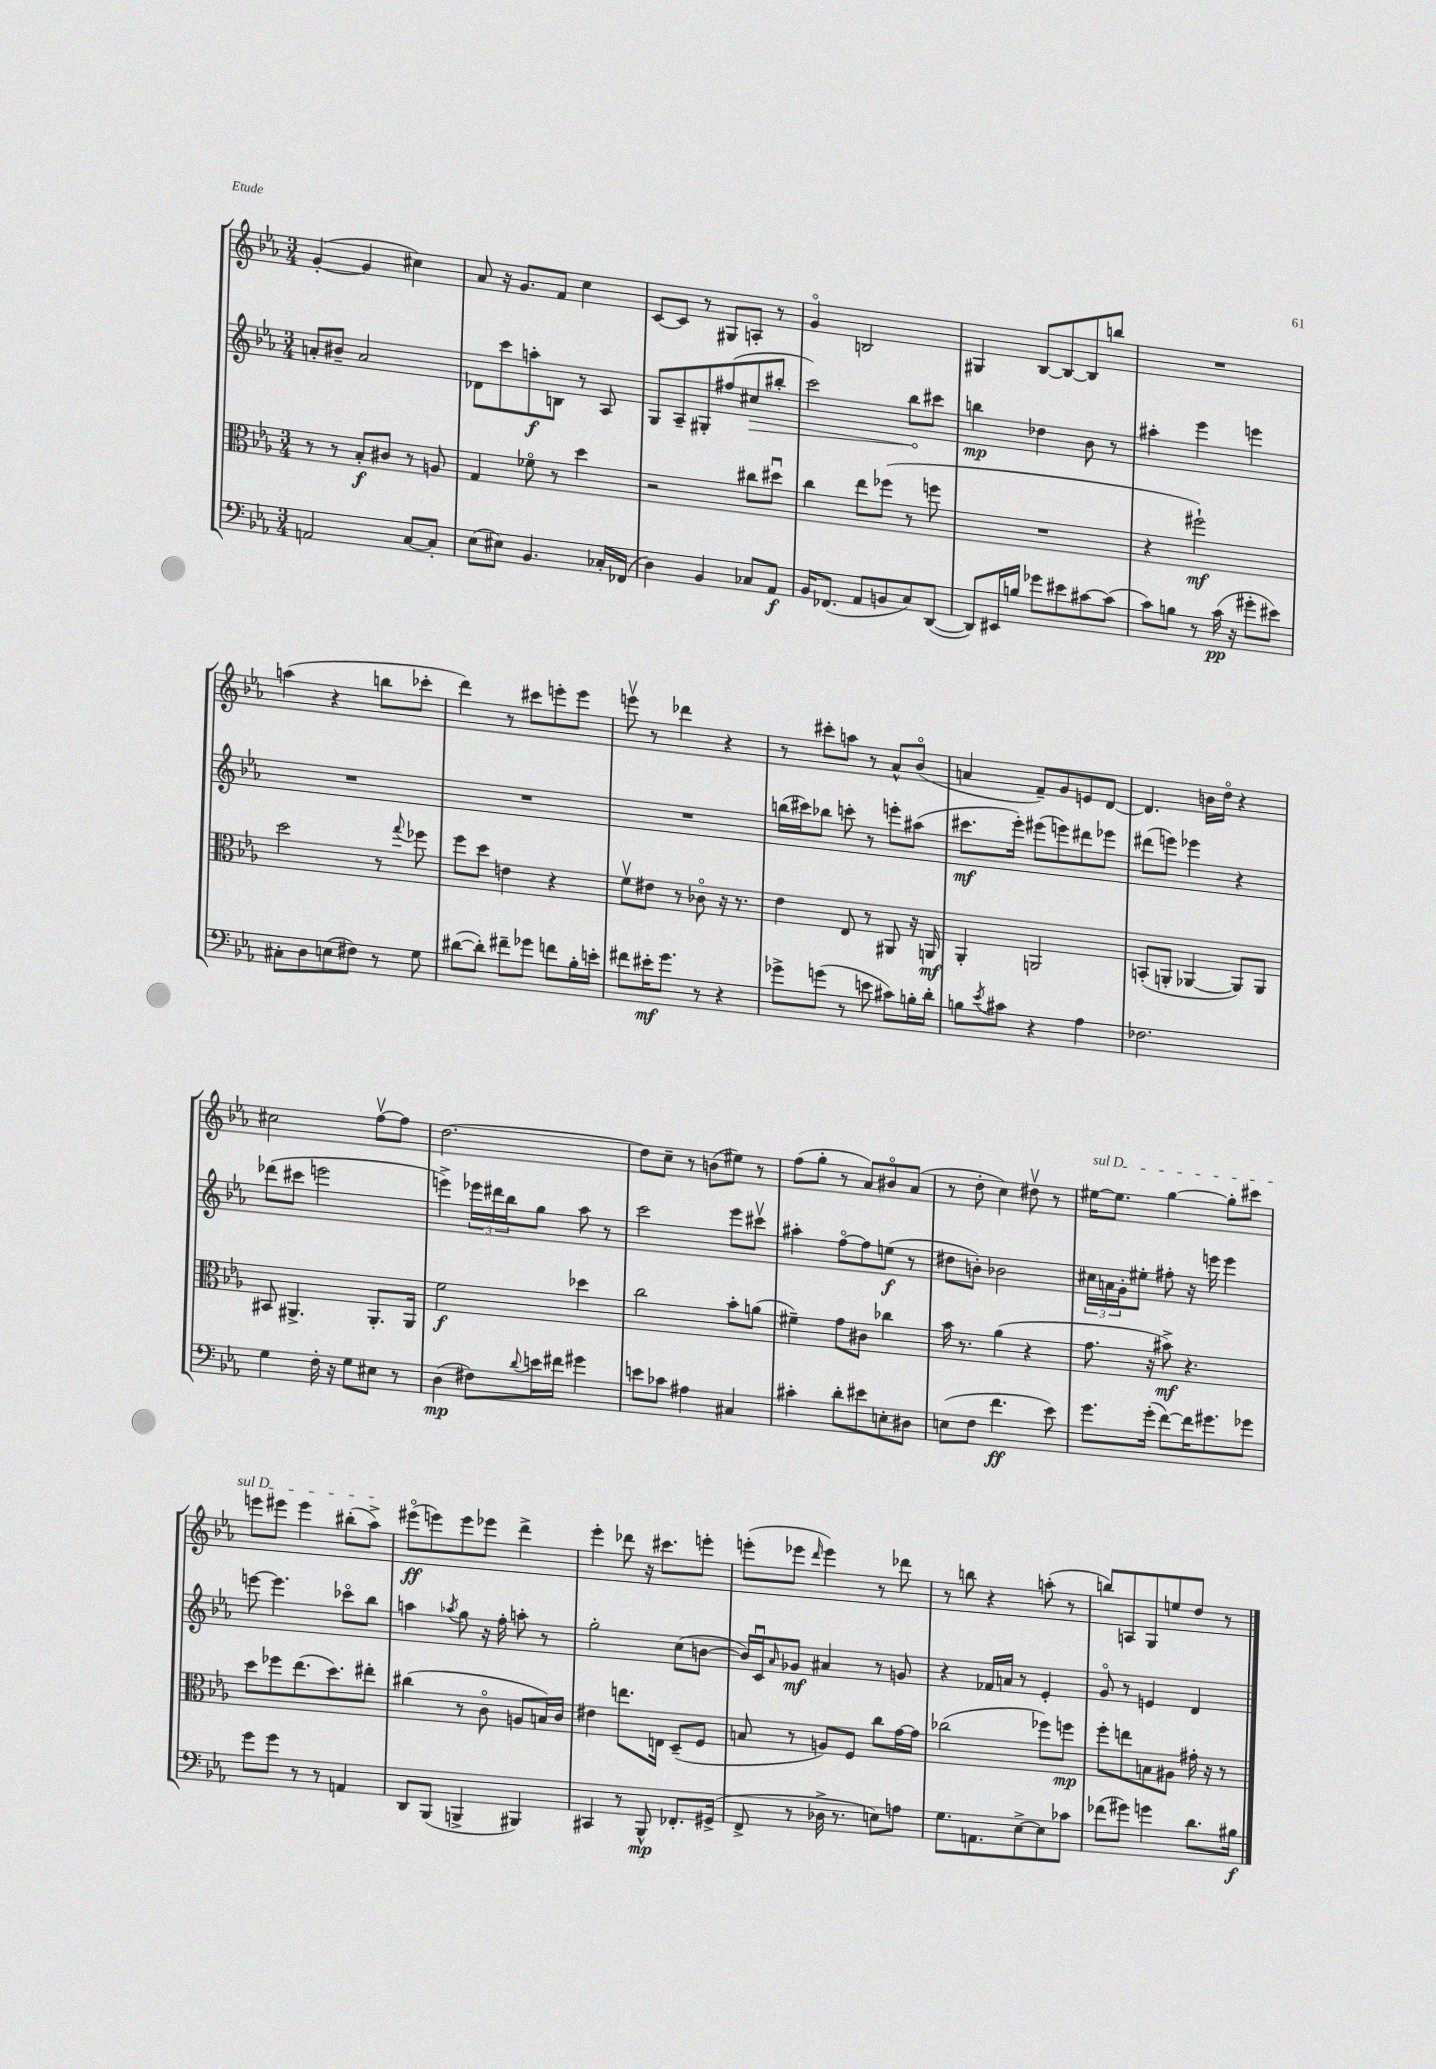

**kern	**dynam	**kern	**dynam	**kern	**dynam	**kern	**dynam
*part4	*part4	*part3	*part3	*part2	*part2	*part1	*part1
*staff4	*staff4	*staff3	*staff3	*staff2	*staff2	*staff1	*staff1
*clefF4	*	*clefC3	*	*clefG2	*	*clefG2	*
*k[b-e-a-]	*	*k[b-e-a-]	*	*k[b-e-a-]	*	*k[b-e-a-]	*
*M3/4	*	*M3/4	*	*M3/4	*	*M3/4	*
=14	=14	=14	=14	=14	=14	=14	=14
2AAn/	.	8r	.	8an'/L	.	([4g'/	.
.	.	8r	.	8b#X~/J	.	.	.
.	.	8B-'/L	f	2a/	.	4g/]	.
.	.	8c#X/J	.	.	.	.	.
[8C/L	.	8r	.	.	.	4cc#X\)	.
8C'/J]	.	8An/	.	.	.	.	.
=15	=15	=15	=15	=15	=15	=15	=15
(8E-\L	.	4G/	.	8d-X\L	.	8a-/	.
8E#X\J)	.	.	.	8ccc\	.	16r	.
.	.	.	.	.	.	8.g/L	.
4.BB-/	.	8f-X\	.	8aan'\	f	.	.
.	.	8r	.	8Bn\J	.	8f/J	.
.	.	4dd\	.	8r	.	4cc\	.
16C-X'/LL	.	.	.	8A-/	.	.	.
(16FF-X/JJ	.	.	.	.	.	.	.
=16	=16	=16	=16	=16	=16	=16	=16
4D\)	.	2r	.	8G/L	.	[8c/L	.
.	.	.	.	8A-~/	.	8c/J]	.
4BB-/	.	.	.	8G#X'/	.	8r	.
.	.	.	.	(8ff#X/	.	8G#X/L	.
!	!	!	!	!	!LO:HP:b	!	!
8C-X/L	.	8cc#X\L	.	8cc#X/	>	8An'/J	.
8AA-/J	f	8dd#Xu\J	.	8bb#X'/J	.	8r	.
=17	=17	=17	=17	=17	=17	=17	=17
16BB-/KL	.	4cc\	.	2ccc\)	.	4g/	.
(8.FF-X/J	.	.	.	.	.	.	.
8AA-/L	.	8ee-\L	.	.	.	2Bn/	.
8BBn/	.	(8ff-X\J	.	.	.	.	.
8C/)	.	8r	.	8bb-\L	.	.	.
([8DD/J	.	8ffn\	.	8ccc#X\J	]	.	.
=18	=18	=18	=18	=18	=18	=18	=18
8DD/L])	.	2.r	.	4bbn\	mp	4G#X/	.
16EE#X/L	.	.	.	.	.	.	.
16Bn/JJ	.	.	.	.	.	.	.
8g-X\L	.	.	.	4dd-X\	.	[8B-/L	.
8e#X\	.	.	.	.	.	8B-/_	.
[8c#X\	.	.	.	8b-\	.	8B-/]	.
(8c#\J]	.	.	.	8r	.	8bbn/J	.
=19	=19	=19	=19	=19	=19	=19	=19
8c\L)	.	4r	.	4aa#X'\	.	2.r	.
8Bn\J	.	.	.	.	.	.	.
8r	.	2ff#X`\)	mf	4eee-\	.	.	.
(16c\	pp	.	.	.	.	.	.
16r	.	.	.	.	.	.	.
8g#X'\L	.	.	.	4eeen\	.	.	.
8e#X\J)	.	.	.	.	.	.	.
!!LO:LB:g=z
=20	=20	=20	=20	=20	=20	=20	=20
8C#X'\L	.	2dd\	.	2.r	.	(4aan\	.
8D\	.	.	.	.	.	.	.
(8En\	.	.	.	.	.	4r	.
8F#X\J)	.	.	.	.	.	.	.
8r	.	8r	.	.	.	8bbn\L	.
.	.	8qqgg/	.	.	.	.	.
8G\	.	8ff-X\	.	.	.	8ccc-X'\J	.
=21	=21	=21	=21	=21	=21	=21	=21
([8d#X\L	.	8ff\L	.	2.r	.	4ddd\)	.
8d#'\J])	.	8dd\J	.	.	.	.	.
8f#X~\L	.	4en\	.	.	.	8r	.
8g-X\J	.	.	.	.	.	8ccc#X\L	.
8fn\L	.	4r	.	.	.	8eeen'\	.
16B-'\L	.	.	.	.	.	8eee\J	.
16en'\JJ	.	.	.	.	.	.	.
=22	=22	=22	=22	=22	=22	=22	=22
8f#X\L	.	8fv\L	.	2.r	.	8eeenv\	.
16e#X'\K	mf	8e#X\J	.	.	.	8r	.
8.g\J	.	.	.	.	.	.	.
.	.	8r	.	.	.	4ddd-X\	.
8r	.	8c-X\	.	.	.	.	.
4r	.	16r	.	.	.	4r	.
.	.	8.r	.	.	.	.	.
=23	=23	=23	=23	=23	=23	=23	=23
8g-X^\L	.	4e-\	.	(16bbn\LL	.	8r	.
.	.	.	.	16ccc#X\J)	.	.	.
(8gn\J	.	.	.	8bb-X\J	.	8ccc#X'\L	.
8r	.	8E-/	.	8cccn'\	.	8aan\J	.
8en\	.	8r	.	8r	.	8r	.
8c#X\L)	.	8AA#X/	.	8eeen'\L	.	8a-^^/L	.
16Bn'\L	.	16r	.	(8aa#X\J	.	(8b-/J	.
16d'\JJ	.	16AAn/	mf	.	.	.	.
=24	=24	=24	=24	=24	=24	=24	=24
8Bn\L	.	4AA-'/	.	8.ccc#X\L	mf	4an/	.
8qe-/	.	.	.	.	.	.	.
8c#X\J	.	.	.	.	.	.	.
.	.	.	.	16eee-'\Jk)	.	.	.
4r	.	2AAn/	.	(8eee#X\L	.	8f~/L)	.
.	.	.	.	8eeen\)	.	8g/	.
4A-\	.	.	.	8ddd#X\	.	8en/	.
.	.	.	.	8eee-X\J	.	[8d/J	.
=25	=25	=25	=25	=25	=25	=25	=25
2.F-X\	.	(8BBn'/L	.	(8ddd#X\L	.	4.d/]	.
.	.	8AAn'/J	.	8eeen\J)	.	.	.
.	.	[4AA-X/	.	4eee-X\	.	.	.
.	.	.	.	.	.	16bn\LL	.
.	.	.	.	.	.	16dd\JJ	.
.	.	8AA-/L])	.	4r	.	4r	.
.	.	8AA-/J	.	.	.	.	.
!!LO:LB:g=z
=26	=26	=26	=26	=26	=26	=26	=26
4G\	.	8BB#X/	.	(8ddd-X\L	.	2cc#X\	.
.	.	4.AA#X^/	.	8ccc#X\J	.	.	.
16F'\	.	.	.	2eeen\	.	.	.
16r	.	.	.	.	.	.	.
8G\L	.	.	.	.	.	.	.
8E#X\J	.	8.AA#'/L	.	.	.	[8ffv\L	.
8r	.	.	.	.	.	8ff\J]	.
.	.	16AA#/Jk	.	.	.	.	.
=27	=27	=27	=27	=27	=27	=27	=27
(4D\	mp	2f\	f	4eeen^\)	.	[2.dd\	.
8F#X\L)	.	.	.	24eee-X\LL	.	.	.
.	.	.	.	24ddd#X\	.	.	.
.	.	.	.	24bb-\J	.	.	.
8qqd/	.	.	.	.	.	.	.
16en\L	.	.	.	8gg\J	.	.	.
16f#X\JJ	.	.	.	.	.	.	.
4g#X\	.	4dd-X\	.	8aa-\	.	.	.
.	.	.	.	8r	.	.	.
=28	=28	=28	=28	=28	=28	=28	=28
8en\L	.	2cc\	.	2ccc\	.	8dd\L]	.
8c-X\J	.	.	.	.	.	8cc~\J	.
4A#X\	.	.	.	.	.	8r	.
.	.	.	.	.	.	(8bn\L	.
4C#X/	.	8b-'\L	.	8eee-\L	.	8ee#X\J)	.
.	.	(8an\J	.	8ccc#Xv\J	.	8r	.
=29	=29	=29	=29	=29	=29	=29	=29
4c#X'\	.	4f#X~\)	.	4aa#X'\	.	(8ff\L	.
.	.	.	.	.	.	8gg'\J	.
8d'\L	.	8g\L	.	[8ff\L	.	8r	.
8e#X\	.	8c#X\J	.	8ff\]	.	8a-/L)	.
8En'\	.	4cc-X\	.	(8een\J	f	8b#X/	.
8D#X\J	.	.	.	8r	.	(8a-/J	.
=30	=30	=30	=30	=30	=30	=30	=30
(8En\L	.	16b-\	.	8dd#X\L	.	8r	.
.	.	8.r	.	.	.	.	.
8F\J	.	.	.	8bn'\J)	.	8dd'\	.
4.f\	ff	(4a-\	.	2b-X\	.	4cc\)	.
.	.	4r	.	.	.	8dd#Xv\	.
8e-\)	.	.	.	.	.	8r	.
=31	=31	=31	=31	=31	=31	=31	=31
!	!	!	!	!	!	!LO:TX:a:i:t=sul D	!
8.g\L	.	8.g\	.	24cc#X\LL	.	[16ee#X\KL	.
.	.	.	.	24an\	.	.	.
.	.	.	.	.	.	8.ee#\J]	.
.	.	.	.	24g'\J	.	.	.
.	.	.	.	8ee#X'\J	.	.	.
(16g'\Jk	.	16r	.	.	.	.	.
[8f\L)	.	8b#X^\)	mf	8ff#X'\	.	[4gg\	.
16f\K]	.	4.r	.	16r	.	.	.
8.g#X\	.	.	.	16eeen\	.	.	.
.	.	.	.	4eee\	.	8gg'\L]	.
8g-X\J	.	.	.	.	.	8ccc#X\J	.
!!LO:LB:g=z
=32	=32	=32	=32	=32	=32	=32	=32
8g\L	.	8dd\L	.	[8eeen\	.	8eeen\L	.
8g\J	.	8ff-X\	.	4.eee\]	.	8eee#X\J	.
8r	.	(8.ee-\	.	.	.	4eee#\	.
8r	.	.	.	.	.	.	.
.	.	8.dd\)	.	.	.	.	.
4AAn/	.	.	.	8ccc-X\L	.	(8bb#X'\L	.
.	.	8ee#X'\J	.	8bb-\J	.	8aa-^\J)	.
=33	=33	=33	=33	=33	=33	=33	=33
8DD/L	.	(4cc#X\	.	4aan\	.	(8eee#X\L	ff
(8BBB-/J	.	.	.	.	.	8eeen\)	.
.	.	.	.	8qaa-X/	.	.	.
4BBBn^/	.	8r	.	8gg\	.	8eee\	.
.	.	8c\	.	16r	.	8eee-X\J	.
.	.	.	.	16ff'\	.	.	.
4BBB#X/)	.	8An/L	.	8aan'\	.	4ddd^\	.
.	.	16Bn/L)	.	8r	.	.	.
.	.	16c/JJ	.	.	.	.	.
=34	=34	=34	=34	=34	=34	=34	=34
4CC#X/	.	4e#X\	.	2gg'\	.	4eee-'\	.
8r	.	8.een\L	.	.	.	8ddd-X\	.
8BBB-^^/	mp	.	.	.	.	16r	.
.	.	16En\Jk	.	.	.	8.ccc#X\L	.
8.FF-X'/L	.	(8D~/L	.	(8cc\L	.	.	.
.	.	8F/J	.	[8bn\J	.	8eeen'\J	.
(16GG#X^/Jk	.	.	.	.	.	.	.
=35	=35	=35	=35	=35	=35	=35	=35
8FF^/	.	8Bn/	.	16b/LL])	.	(8eeen'\L	.
.	.	.	.	16cu/J	.	.	.
.	.	.	.	16qqa-/	.	.	.
8r	.	8r	.	8g-X/J	mf	8eee-X\J	.
.	.	.	.	.	.	16qqddd/	.
16D-X^\	.	8An/L)	.	4a#X/	.	4eee-\)	.
8.r	.	.	.	.	.	.	.
.	.	8F/J	.	.	.	.	.
8En\L)	.	8cc\L	.	8r	.	8r	.
8An\J	.	[16g\L	.	8gn/	.	8ddd-X\	.
.	.	16g\JJ]	.	.	.	.	.
=36	=36	=36	=36	=36	=36	=36	=36
8.G\L	.	(2cc-X\	.	4r	.	8r	.
.	.	.	.	.	.	8bbn\	.
8.AAn\	.	.	.	.	.	.	.
.	.	.	.	16f-X/LL	.	4r	.
.	.	.	.	16an/JJ	.	.	.
[8E-^\	.	.	.	8r	.	.	.
8E-\]	.	8ff-X\L)	.	4e-'/	.	(8aan'\	.
8c-X\J	.	8ffn\J	mp	.	.	8r	.
=37	=37	=37	=37	=37	=37	=37	=37
(8f-X\L	.	8ff'\L	.	8g/	.	8bbn/L)	.
8g#X\J)	.	8een\	.	8r	.	8An/	.
4gn\	.	8Bn\	.	4en/	.	8G/	.
.	.	8A#X\J	.	.	.	8een/	.
8.d\L	.	16g#X'\	.	4d/	.	8dd/J	.
.	.	16r	.	.	.	.	.
.	.	8r	.	.	.	8r	.
16B#X\Jk	f	.	.	.	.	.	.
==	==	==	==	==	==	==	==
*-	*-	*-	*-	*-	*-	*-	*-
